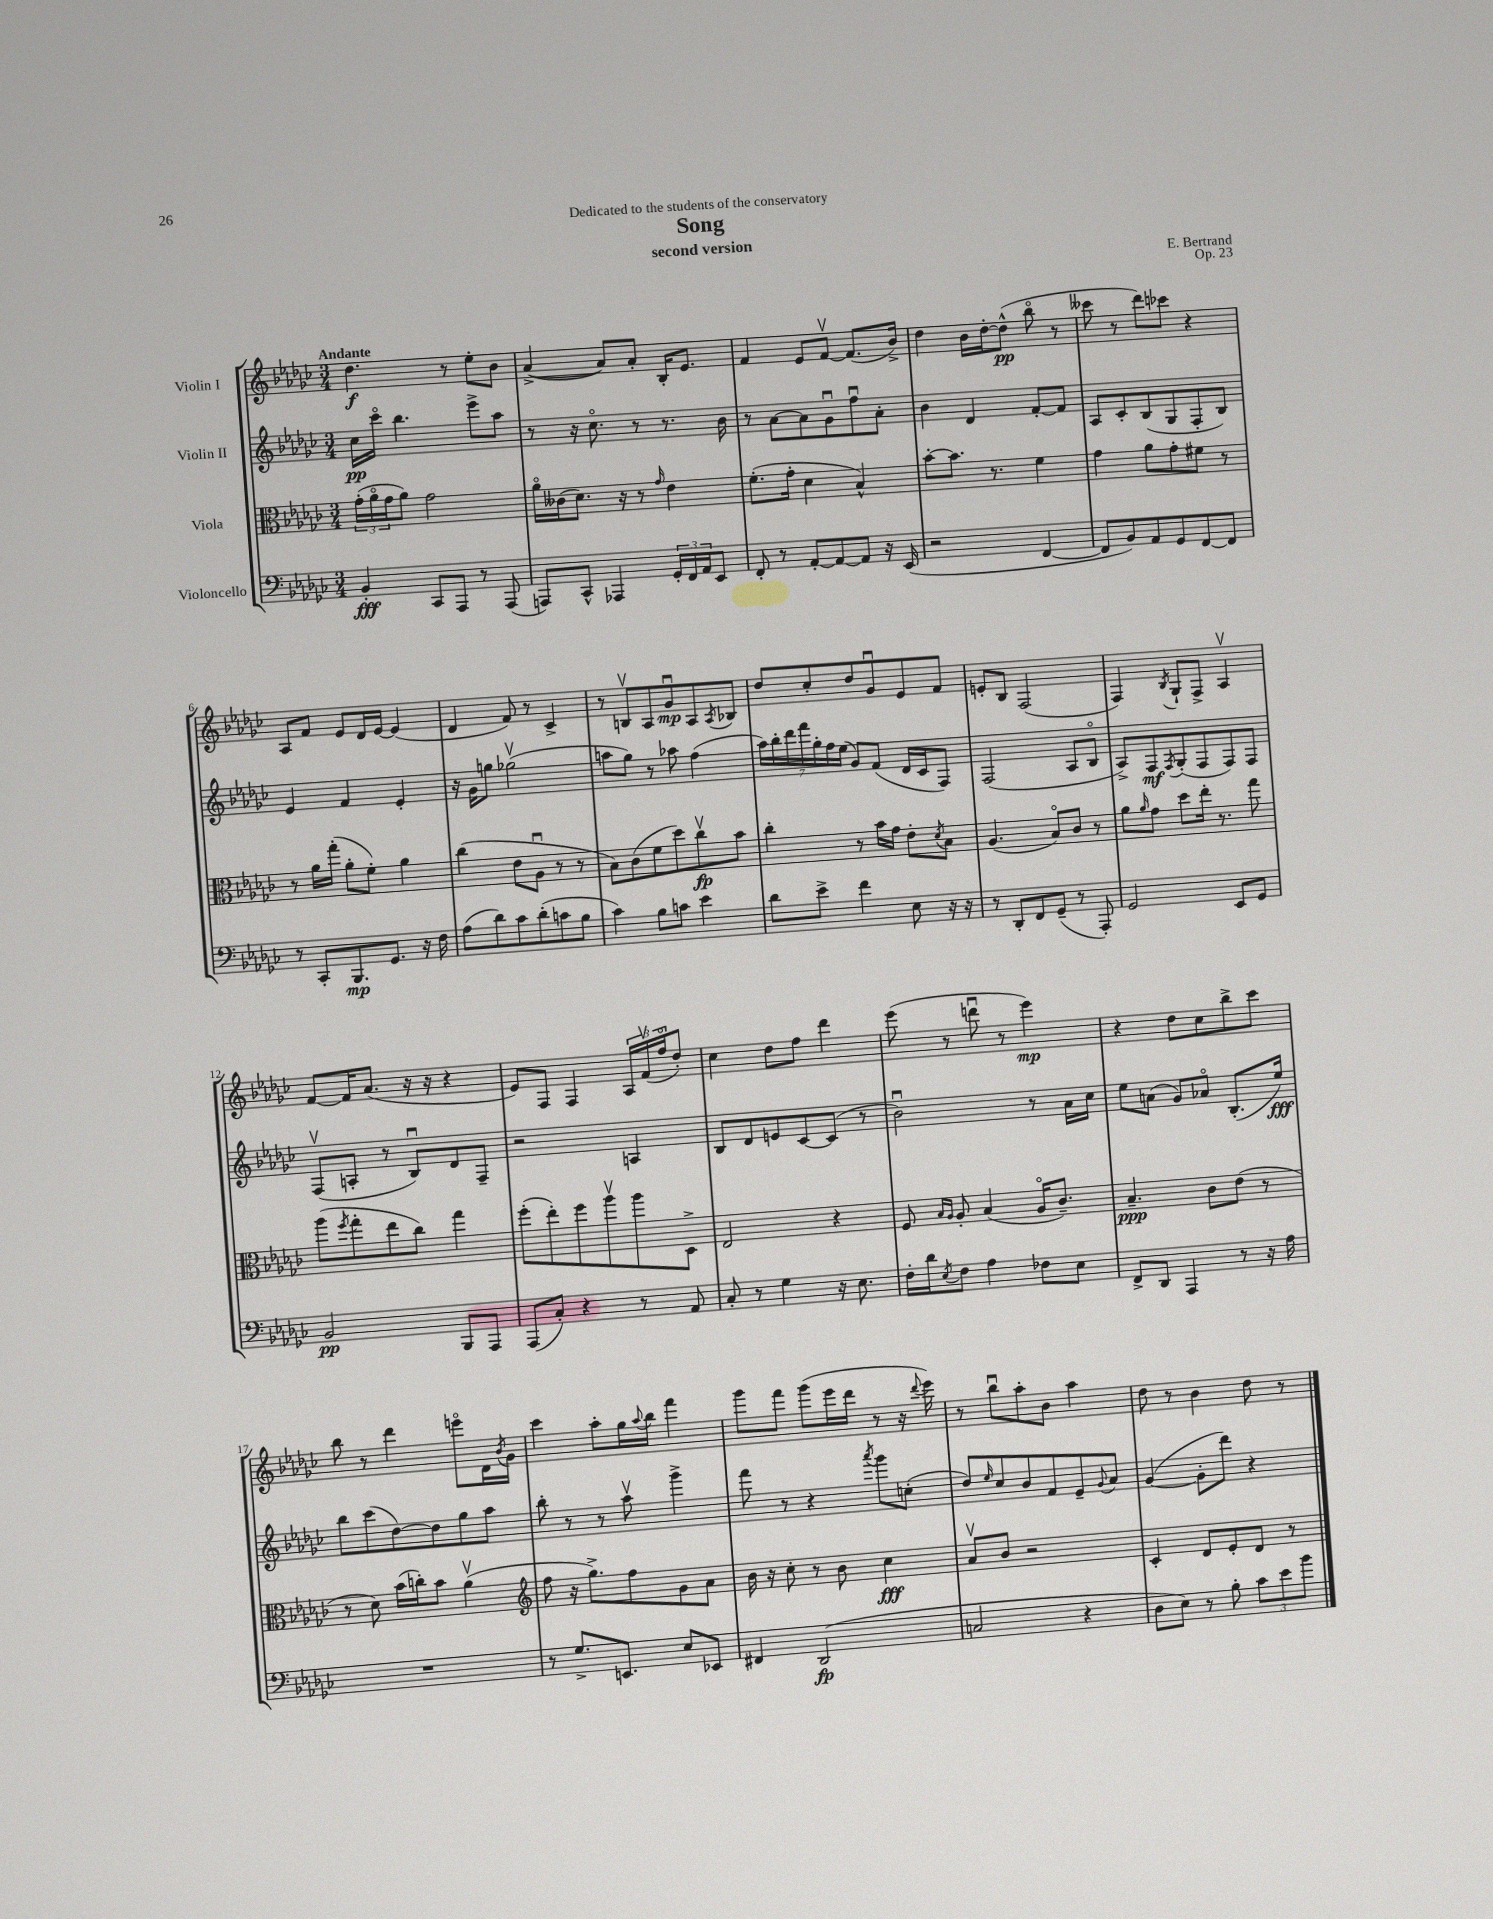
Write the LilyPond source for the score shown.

\header { title = "Song" composer = "E. Bertrand" subtitle = "second version" dedication = "Dedicated to the students of the conservatory" opus = "Op. 23" }
<<
\new StaffGroup <<
\new Staff = "s0" \with { instrumentName = "Violin I" } {
    \clef treble \key ges \major \numericTimeSignature \time 3/4 \tempo "Andante"
    des''4.\f r8 ees''8-. bes'8 |
    aes'4~->( aes'8) aes'8-. bes16-. ees'8. |
    f'4 ees'8 f'8~\upbow f'8.( bes'16->) |
    des''4 bes'16 des''16~-. des''8-^\pp( bes''8\flageolet r8 |
    ceses'''8 r8 des'''8) ces'''8 r4 |
    aes8 f'8 ees'8 des'16 ees'16~ ees'4( |
    des'4 f'8) r8 ces'4-> |
    r8 b8\upbow aes8 ges'8\downbow\mp aes8 \acciaccatura { aes8 } bes8 |
    des''8 ces''8-. des''8 ges'8\downbow ees'8 f'8 |
    e'8-. bes8 f2( |
    f4) \acciaccatura { bes8 } ges8-! f8-> aes4\upbow |
    f'8~ f'16 aes'8.( r16 r16 r4 |
    ees'8) f8 f4 \tuplet 3/2 { aes16 f'16\upbow( f''16\flageolet } des''8-.) |
    ces''4 des''8 f''8 des'''4 |
    ees'''8( r8 d'''8\downbow r8 ees'''4\mp) |
    r4 des''8 ces''8 bes''8-> ces'''8 |
    bes''8 r8 des'''4 e'''8\flageolet des'16 \acciaccatura { bes'8 } ges'16 |
    ces'''4 aes''8-. ges''16 \appoggiatura { aes''8 } bes''16 f'''4 |
    ges'''8 f'''8 ges'''8( ees'''16 des'''16 r8 r16 \appoggiatura { des'''8 } ees'''16) |
    r8 bes''8\downbow aes''8-. bes'8 aes''4 |
    des''8 r8 bes'4 des''8 r8 \bar "|." |
}
\new Staff = "s1" \with { instrumentName = "Violin II" } {
    \clef treble \key ges \major \numericTimeSignature \time 3/4
    ces''16\pp ces'''16\flageolet bes''4. ees'''8-> aes''8 |
    r8 r16 ces''8.\flageolet r8 r8. bes'16 |
    r8 aes'8~ aes'8 ges'8\downbow f''8\downbow aes'8-. |
    bes'4 des'4 f'8~-. f'8 |
    aes8 ces'8-. bes8( ges8 f8-. bes8) |
    ees'4 f'4 ees'4-. |
    r16 ges'16 g''8 ges''2\upbow( |
    a''8 ges''8) r8 aes''8 f''4( |
    \tuplet 7/4 { aes''16) bes''16-. des'''16 f'''16 ges''16-. f''16 ees''16( } ges'8) f'8( des'16 ces'16 f8) |
    f2( aes8 bes8\flageolet |
    aes8->) f8\mf \acciaccatura { f8 } ges8-.( f8 f8) f8 |
    f8\upbow( a8-. r8 bes8\downbow) des'8 f8-- |
    r2 a4 |
    bes8 des'8 e'8 ces'8~ ces'8( r8 |
    bes'2\downbow) r8 aes'16 ces''16 |
    ees''8 a'8( ges'8) aes'8\flageolet bes8.-.( ees''16\fff) |
    bes''8 ces'''8( des''8~) des''8 ges''8 aes''8 |
    bes''8-. r8 r8 aes''8\upbow ges'''4-> |
    f'''8 r8 r4 \acciaccatura { aes'''8 } ges'''8 c''8-.( |
    des''8) \grace { ees''16 } ces''8 bes'8 f'8 ees'8-- \appoggiatura { ges'8 } aes'8 |
    ges'4~( ges'8-. des'''8) r4 \bar "|." |
}
\new Staff = "s2" \with { instrumentName = "Viola" } {
    \clef alto \key ges \major \numericTimeSignature \time 3/4
    \tuplet 3/2 { ges'16-.( aes'16\flageolet ges'16 } aes'8) ges'2 |
    aes'16\flageolet ceses'16( des'8.) r16 r8 \grace { ges'16 } ees'4 |
    f'8.-.( ges'16-. des'4 bes4-^) |
    bes'8~-. bes'8. r8. f'4 |
    ges'4 aes'8 ges'8-. fis'8 r8 |
    r8 aes'16 ges''16-.( aes'8-. f'8-.) aes'4 |
    ces''4( ees'8 aes8\downbow r8 r8 |
    bes8) ces'8( f'8 des''8) ces''8\upbow\fp bes'8 |
    ces''4-. r8 bes'16 ges'16 ees'8-. \acciaccatura { des'8 } bes8 |
    aes4.( bes8\flageolet) ces'8 r8 |
    aes'8 \grace { aes'16 } ges'8 des''8 ees''16-. r8. ges''8 |
    aes''8( \acciaccatura { f''8 } ges''8-. ees''8 ces''8) ges''4 |
    f''8-.( ees''8-.) f''8 aes''8\upbow aes''8 des8-> |
    ees2 r4 |
    f8 \grace { bes16 aes16 } aes8-. bes4( aes16\flageolet ces'8.--) |
    bes4.--\ppp ces'8 ees'8( r8 |
    r8 des'8) bes'16( c''16-.) bes'8 aes'4\upbow( |
    \clef treble f''8 r16 ges''8.->) f''8 ges'8 aes'8 |
    bes'16 r16 ces''8-. r8 bes'8 ces''4\fff |
    aes'8\upbow bes'8 r2 |
    ces'4-. des'8 ees'8-. des'8 r8 \bar "|." |
}
\new Staff = "s3" \with { instrumentName = "Violoncello" } {
    \clef bass \key ges \major \numericTimeSignature \time 3/4
    bes,4-.\fff ces,8 aes,,8 r8 aes,,8( |
    a,,8) ces,8-^ aes,,4 \tuplet 3/2 { ges,16-. f,16 aes,16 } ees,8 |
    f,8-. r8 aes,8~-. aes,8~ aes,8 r16 ees,16( |
    r2 f,4~ |
    f,8 bes,8) aes,8 ges,8 f,8~ f,8 |
    r8 ces,8-. bes,,8.\mp ges,8. r16 f16 |
    aes8( des'8) ces'8 des'8-.( c'8 bes8 |
    ces'4) bes8 c'8 ees'4 |
    des'8 ees'8-> f'4 ees8 r16 r16 |
    r8 des,8-. f,8 ges,8--( r8 aes,,8-.) |
    ges,2 ees,8 ges,8 |
    bes,2\pp bes,,8 aes,,8 |
    aes,,8( ces8-.) r4 r8 aes,8 |
    ces8-. r8 ges4 r16 ees8. |
    f16-. des'16 \acciaccatura { ees8 } f8 aes4 fes8 ees8 |
    f,8-> des,8 aes,,4 r8 r16 aes16 |
    R2. |
    r8 ges8.-> e,8. ees8 ees,8 |
    fis,4 des,2\fp( |
    c2 r4 |
    des8 ees8) r8 bes8-. \tuplet 3/2 { ces'8 ees'8 bes'8 } \bar "|." |
}
>>
>>
